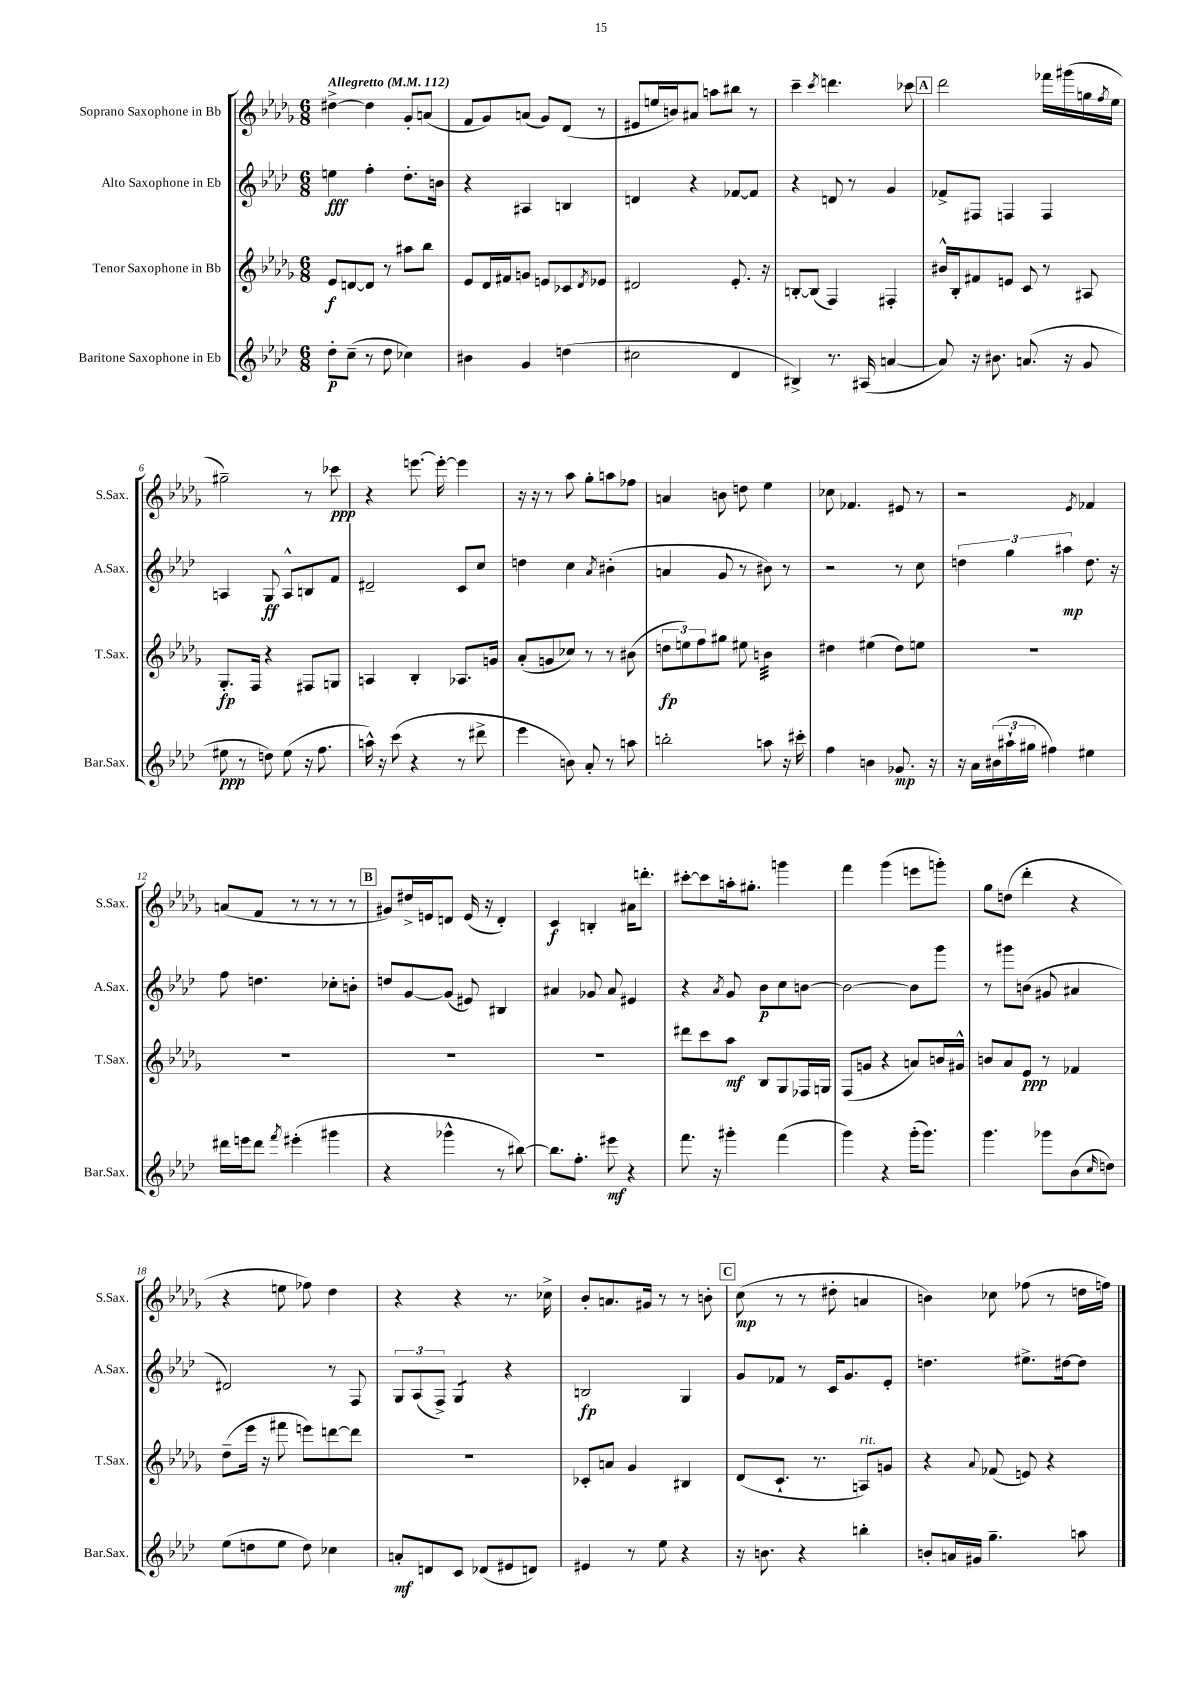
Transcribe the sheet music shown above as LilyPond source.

<<
\new StaffGroup <<
\new Staff = "s0" \with { instrumentName = "Soprano Saxophone in Bb" shortInstrumentName = "S.Sax." } {
    \clef treble \key des \major \numericTimeSignature \time 6/8 \tempo "Allegretto" 4 = 112
    dis''4~-> dis''4 ges'8-. a'8( |
    f'8 ges'8) a'8( ges'8) des'8( r8 |
    eis'8 e''16 b'16) ais'8 a''8 bis''8 r8 |
    c'''4-- \acciaccatura { c'''8 } d'''4. ces'''8 |
    \mark \markup { \box "A" } des'''2 fes'''16 gis'''16( g''16 \acciaccatura { f''8 } ees''16 |
    gis''2--) r8 ces'''8\ppp |
    r4 e'''8.~ e'''16~-. e'''4 |
    r16 r16 r8 aes''8 ges''8-. a''8 fes''8 |
    a'4 b'8 d''8 ees''4 |
    ces''8 fes'4. eis'8 r8 |
    r2 \acciaccatura { ees'8 } fes'4 |
    a'8( f'8 r8 r8 r8 r8 |
    \mark \markup { \box "B" } gis'8) dis''16-> e'16 d'8 e'16( r16 d'4-.) |
    c'4\f b4-. ais'16 d'''8.-. |
    cis'''8~-. cis'''8 a''16-. gis''8.-. g'''4 |
    f'''4 ges'''4( e'''8 g'''8-.) |
    ges''8 d''8( des'''4-. r4 |
    r4 e''8 fes''8) des''4 |
    r4 r4 r8. ces''16-> |
    bes'8-. a'8. gis'16 r8 r8 b'8-. |
    \mark \markup { \box "C" } c''8\mp( r8 r8 dis''8-. a'4 |
    b'4) ces''8 fes''8( r8 d''16 f''16) \bar "|." |
}
\new Staff = "s1" \with { instrumentName = "Alto Saxophone in Eb" shortInstrumentName = "A.Sax." } {
    \clef treble \key aes \major \numericTimeSignature \time 6/8
    e''4\fff f''4-. des''8.-. b'16 |
    r4 ais4 b4 |
    d'4 r4 fes'8~ fes'8 |
    r4 d'8 r8 g'4 |
    \mark \markup { \box "A" } fes'8-> fis8 f4 f4 |
    a4 g8\ff a8-^ b8 f'8 |
    dis'2-- c'8 c''8 |
    d''4 c''4 \acciaccatura { aes'8 } bis'4-.( |
    a'4 g'8 r8 bis'8) r8 |
    r2 r8 c''8 |
    \tuplet 3/2 { d''4 g''4 ais''4\mp } d''8. r16 |
    f''8 d''4. ces''8-. b'8-. |
    \mark \markup { \box "B" } d''8 g'8~ g'8( eis'8) bis4 |
    ais'4 ges'8 ais'8 eis'4 |
    r4 \acciaccatura { aes'8 } g'8 bes'8\p c''8 b'8~ |
    b'2~ b'8 g'''8 |
    r8 gis'''8 b'8( gis'8 ais'4 |
    dis'2) r8 f8 |
    \tuplet 3/2 { g8 aes8( f8->) } g4:8 r4 |
    b2\fp g4 |
    \mark \markup { \box "C" } g'8 fes'8 r8 c'16 g'8. ees'8-. |
    d''4. eis''8.-> dis''16~ dis''8 \bar "|." |
}
\new Staff = "s2" \with { instrumentName = "Tenor Saxophone in Bb" shortInstrumentName = "T.Sax." } {
    \clef treble \key des \major \numericTimeSignature \time 6/8
    ees'8\f d'8~ d'8 r8 ais''8 bes''8 |
    ees'8 des'16 fis'16 g'8 e'8 ces'8 \acciaccatura { des'8 } ees'8 |
    dis'2 ees'8.-. r16 |
    b8~-. b8( f4) fis4-. |
    \mark \markup { \box "A" } bis'16-^ bes16-. fis'8 e'8 c'8 r8 ais8 |
    ges8.-.\fp f16 r4 fis8 g8 |
    a4 bes4-. aes8. g'16 |
    aes'8-.( g'8 ces''8) r8 r8 bis'8( |
    \tuplet 3/2 { d''8\fp e''8) f''8 } gis''8 eis''8 b'4:32 |
    dis''4 eis''4( dis''8) e''8 |
    R2. |
    R2. |
    \mark \markup { \box "B" } R2. |
    R2. |
    dis'''8 c'''8 aes''8\mf bes8 ges8 fes16 g16 |
    f8( g'8 r4 a'8) b'16 gis'16-^ |
    b'8 aes'8 ees'8\ppp r8 fes'4 |
    des''8--( ees'''16 r16 fis'''8 e'''8) d'''8~ d'''8 |
    R2. |
    ces'8-. a'8 ges'4 bis4 |
    \mark \markup { \box "C" } des'8( c'8.-! r8. a8^\markup { \italic "rit." }) g'8 |
    r4 \appoggiatura { aes'8 } fes'8( e'8) r4 \bar "|." |
}
\new Staff = "s3" \with { instrumentName = "Baritone Saxophone in Eb" shortInstrumentName = "Bar.Sax." } {
    \clef treble \key aes \major \numericTimeSignature \time 6/8
    des''8-.\p c''8--( r8 des''8 ces''4) |
    bis'4 g'4 d''4( |
    cis''2 des'4 |
    bis4->) r8. ais16( a'4~ |
    \mark \markup { \box "A" } a'8) r16 bis'8. a'8.( r16 g'8 |
    eis''8\ppp r8 d''8) eis''8( r16 f''8. |
    a''16-^) r16 c'''8( r4 r8 dis'''8-> |
    ees'''4 b'8) aes'8-. r8 a''8 |
    b''2-. a''8 r16 cis'''16-. |
    f''4 b'4 ges'8.\mp r16 |
    r16 aes'16 \tuplet 3/2 { bis'16( ais''16-! gis''16 } fis''4) eis''4 |
    dis'''16 e'''16 dis'''8 \acciaccatura { f'''8 } eis'''4-.( gis'''4 |
    \mark \markup { \box "B" } r4 ges'''4-^ r8 bis''8~) |
    bis''8. f''8.-. eis'''8\mf r4 |
    f'''8. r16 gis'''4-. f'''4( |
    g'''4) r4 g'''16-.( g'''8.) |
    g'''4. ges'''8 bes'8( \grace { c''16 } d''8) |
    ees''8( d''8 ees''8 d''8) ces''4 |
    a'8-.\mf d'8 c'8 des'8( eis'8 d'8) |
    eis'4 r8 ees''8 r4 |
    \mark \markup { \box "C" } r16 b'8. r4 b''4-. |
    b'8-. a'16 gis'16 g''4.-- a''8 \bar "|." |
}
>>
>>
